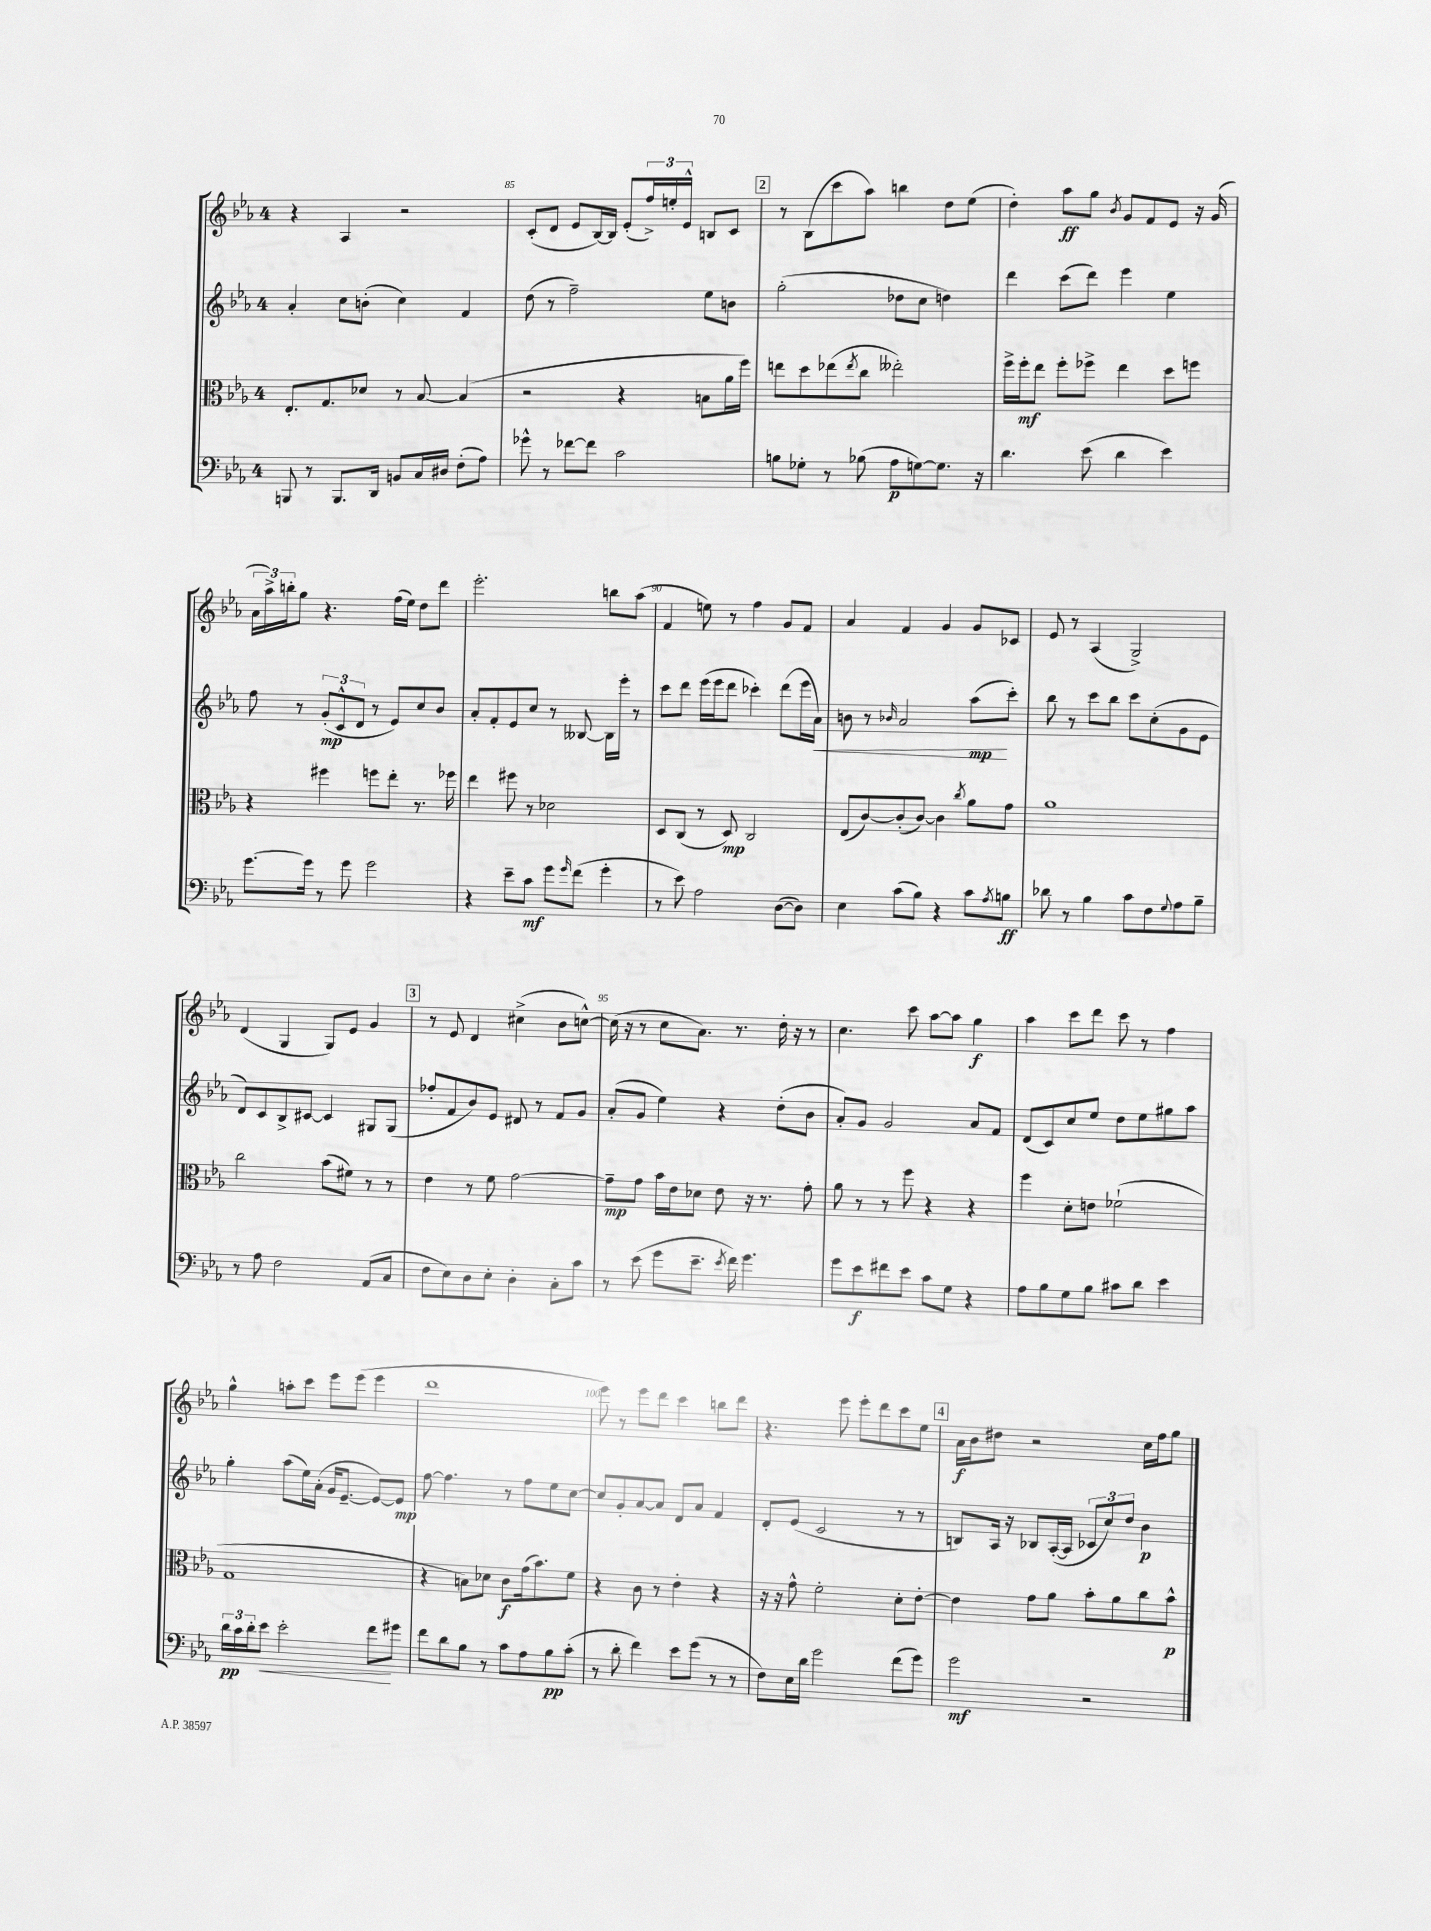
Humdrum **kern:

**kern	**kern	**kern	**kern
*staff4	*staff3	*staff2	*staff1
*clefF4	*clefC3	*clefG2	*clefG2
*k[b-e-a-]	*k[b-e-a-]	*k[b-e-a-]	*k[b-e-a-]
*M4/4	*M4/4	*M4/4	*M4/4
8BBB	8.E-'	4a-'	4r
8r	.	.	.
.	8.G	.	.
8.BBB	.	8cc	4A-
.	8d-	(8b'	.
16DD	.	.	.
8BB	8r	4cc)	2r
16C	[8B-	.	.
16D#	.	.	.
(8F'	(4B-]	4f	.
8A-)	.	.	.
=	=	=	=
8g-^^	2r	(8dd	(8c'
8r	.	8r	8d
[8f-	.	2ff~)	8e-
8f-]	.	.	[16B-)
.	.	.	16B-]
2c	4r	.	(8e-'
.	.	.	24ff^)
.	.	.	24ee'
.	.	.	24e-^^
.	8B	8ee-	8B
.	16a-	8b	8c
.	16ff)	.	.
=	=	=	=
8B	8ee	(2gg'	8r
8G-'	8dd	.	(8B-
8r	(8ee-	.	8ccc
.	8qee-	.	.
(8B-	8cc	.	8aa-)
8A-	2ee--')	8dd-	4bb
[8G)	.	8cc	.
8.G]	.	4dd)	8dd
.	.	.	(8ee-
16r	.	.	.
=	=	=	=
4.d	16ff^	4ddd	4dd')
.	16ff'	.	.
.	8ee-	.	.
.	8ff'	(8ccc	8aa-
(8e-	8ff-^	8ddd)	8gg
.	.	.	8qb-
4d	4ee-	4eee-	8g
.	.	.	8f
4e-)	8dd	4ee-	8e-
.	8ff	.	16r
.	.	.	(16g
=	=	=	=
[8.g	4r	8ff	24a-
.	.	.	24aa-^)
.	.	.	24bb'
.	.	8r	8gg
16g]	.	.	.
8r	4ff#	(12g'	4.r
.	.	12c^^	.
8g	.	.	.
.	.	12d	.
2g	8ff	8r	.
.	8ee-'	8e-)	(16ff
.	.	.	16ee-)
.	8.r	8cc	8dd
.	.	8b-	8ddd
.	16ff-	.	.
=	=	=	=
4r	4ee-	8a-'	2.eee-'
.	.	8f'	.
8e-~	8ff#	8e-	.
8c	8r	8cc	.
8g	2d-	8r	.
16qqg	.	.	.
(8f	.	[8B--	.
4g'	.	16B--]	8bb
.	.	16eee-'	.
.	.	8r	(8aa-
=	=	=	=
8r	8D	8ccc	4f
8e-)	(8C	8ddd	.
2A-	8r	(16eee-	8ee)
.	.	16eee-	.
.	8D)	8ddd	8r
.	2C	4ccc-')	4ff
([8D	.	(8ddd	8g
8D])	.	16eee-	8f
.	.	16a-)	.
=	=	=	=
4E-	(8E-	8b	4a-
.	[8c)	8r	.
.	.	16qqb-	.
(8c	(8c']	2a-	4f
8B-)	[8c)	.	.
4r	4c]	.	4g
.	8qcc	.	.
8c	8a-	(8aa-	8g
8qA-	.	.	.
8B	8g	8ccc')	8c-
=	=	=	=
8d-	1a-	8bb-	8e-
8r	.	8r	8r
4B-	.	8ccc	(4A-
.	.	8bb-	.
8c	.	8ccc	2G^)
8F	.	(8cc'	.
8qqG	.	.	.
8A-	.	8g	.
8B-~	.	8e-	.
=	=	=	=
8r	2cc	8d)	(4d
8A-	.	8c	.
2F	.	8B-^	4G
.	.	[8c#	.
.	(8b-	4c#]	8G)
.	8f#)	.	8e-
(8AA-	8r	8G#	4g
8C	8r	(8G#	.
=	=	=	=
8F	4e-	8ff-'	8r
8E-)	.	8f	8e-
8D	8r	8b-)	4d
8E-'	8f	8e-	.
4D'	[2g	8d#	(4cc#^
.	.	8r	.
8C'	.	8f	8b-
8c	.	8g	[8cc^^)
=	=	=	=
8r	8g~]	(8a-'	(16cc]
.	.	.	16r
(8e-	8g	8g	8r
8g	16b-	4ee-)	8cc
.	16e-	.	.
8.e-~	8d-	.	8.a-)
.	8e-	4r	.
8qe-	.	.	.
16f)	.	.	8.r
4.g	16r	.	.
.	8.r	.	.
.	.	(8dd'	16dd'
.	.	.	16r
.	8g'	8b-	8r
=	=	=	=
8g	8a-	8a-')	4.cc
8e-	8r	8g	.
8f#	8r	2g	.
8e-	8ff	.	8ccc
8c	4r	.	[8aa-
8G	.	.	8aa-]
4r	4r	8a-	4gg
.	.	8f	.
=	=	=	=
8A-	4ff	(8d	4aa-
8B-	.	8c)	.
8G	8d'	8cc	8ccc
8B-	8e	8ee-	8ddd
8c#	(2f-`	8dd	8ccc
8d	.	8ee-	8r
4e-	.	8gg#	4ff
.	.	8aa-	.
=	=	=	=
24d	1G	4gg'	4gg^^
24c	.	.	.
24d'	.	.	.
8e-	.	.	.
2e-'	.	(8aa-	8aa'
.	.	16ee-)	8ccc
.	.	(16a-'	.
.	.	16g	8eee-
.	.	[8.e-~	.
.	.	.	(8eee-
8f	.	8e-_)	4eee-
8g#	.	8e-]	.
=	=	=	=
8f	4r	[8ff	1ddd
8d	.	4.ff]	.
8B-	8B)	.	.
8r	8d-	.	.
8c	8c	8r	.
8A-	(16g	8ff	.
.	8.b-)	.	.
8B-	.	8ee-	.
(8c'	8f	[8cc	.
=	=	=	=
8r	4r	8cc]	8eee-)
8d'	.	8g'	8r
4f)	8c	[8a-	8eee-
.	8r	8a-]	8ddd
8e-	4e-'	8d	4ccc
(8g	.	8a-	.
8r	4r	4f	8bb
8r	.	.	8ddd
=	=	=	=
8F)	16r	8d'	4.r
.	16r	.	.
16E-	8g^^	(8e-	.
16d	.	.	.
2g	2f'	2c	.
.	.	.	8eee-
.	.	.	8eee-'
.	.	.	8ddd
(8f	8d'	8r	8ccc
8g)	[8e-'	8r	8ee-
=	=	=	=
2g	4e-]	8B)	16a-
.	.	.	16b-
.	.	16A-	8dd#
.	.	16r	.
.	8g	8B-	2r
.	8a-	([16A-'	.
.	.	16A-]	.
2r	8b-'	12c-	.
.	.	12cc)	.
.	8a-	.	.
.	.	12dd	.
.	8cc	4b-	16cc
.	.	.	16ff
.	8b-^^	.	8gg
==	==	==	==
*-	*-	*-	*-
